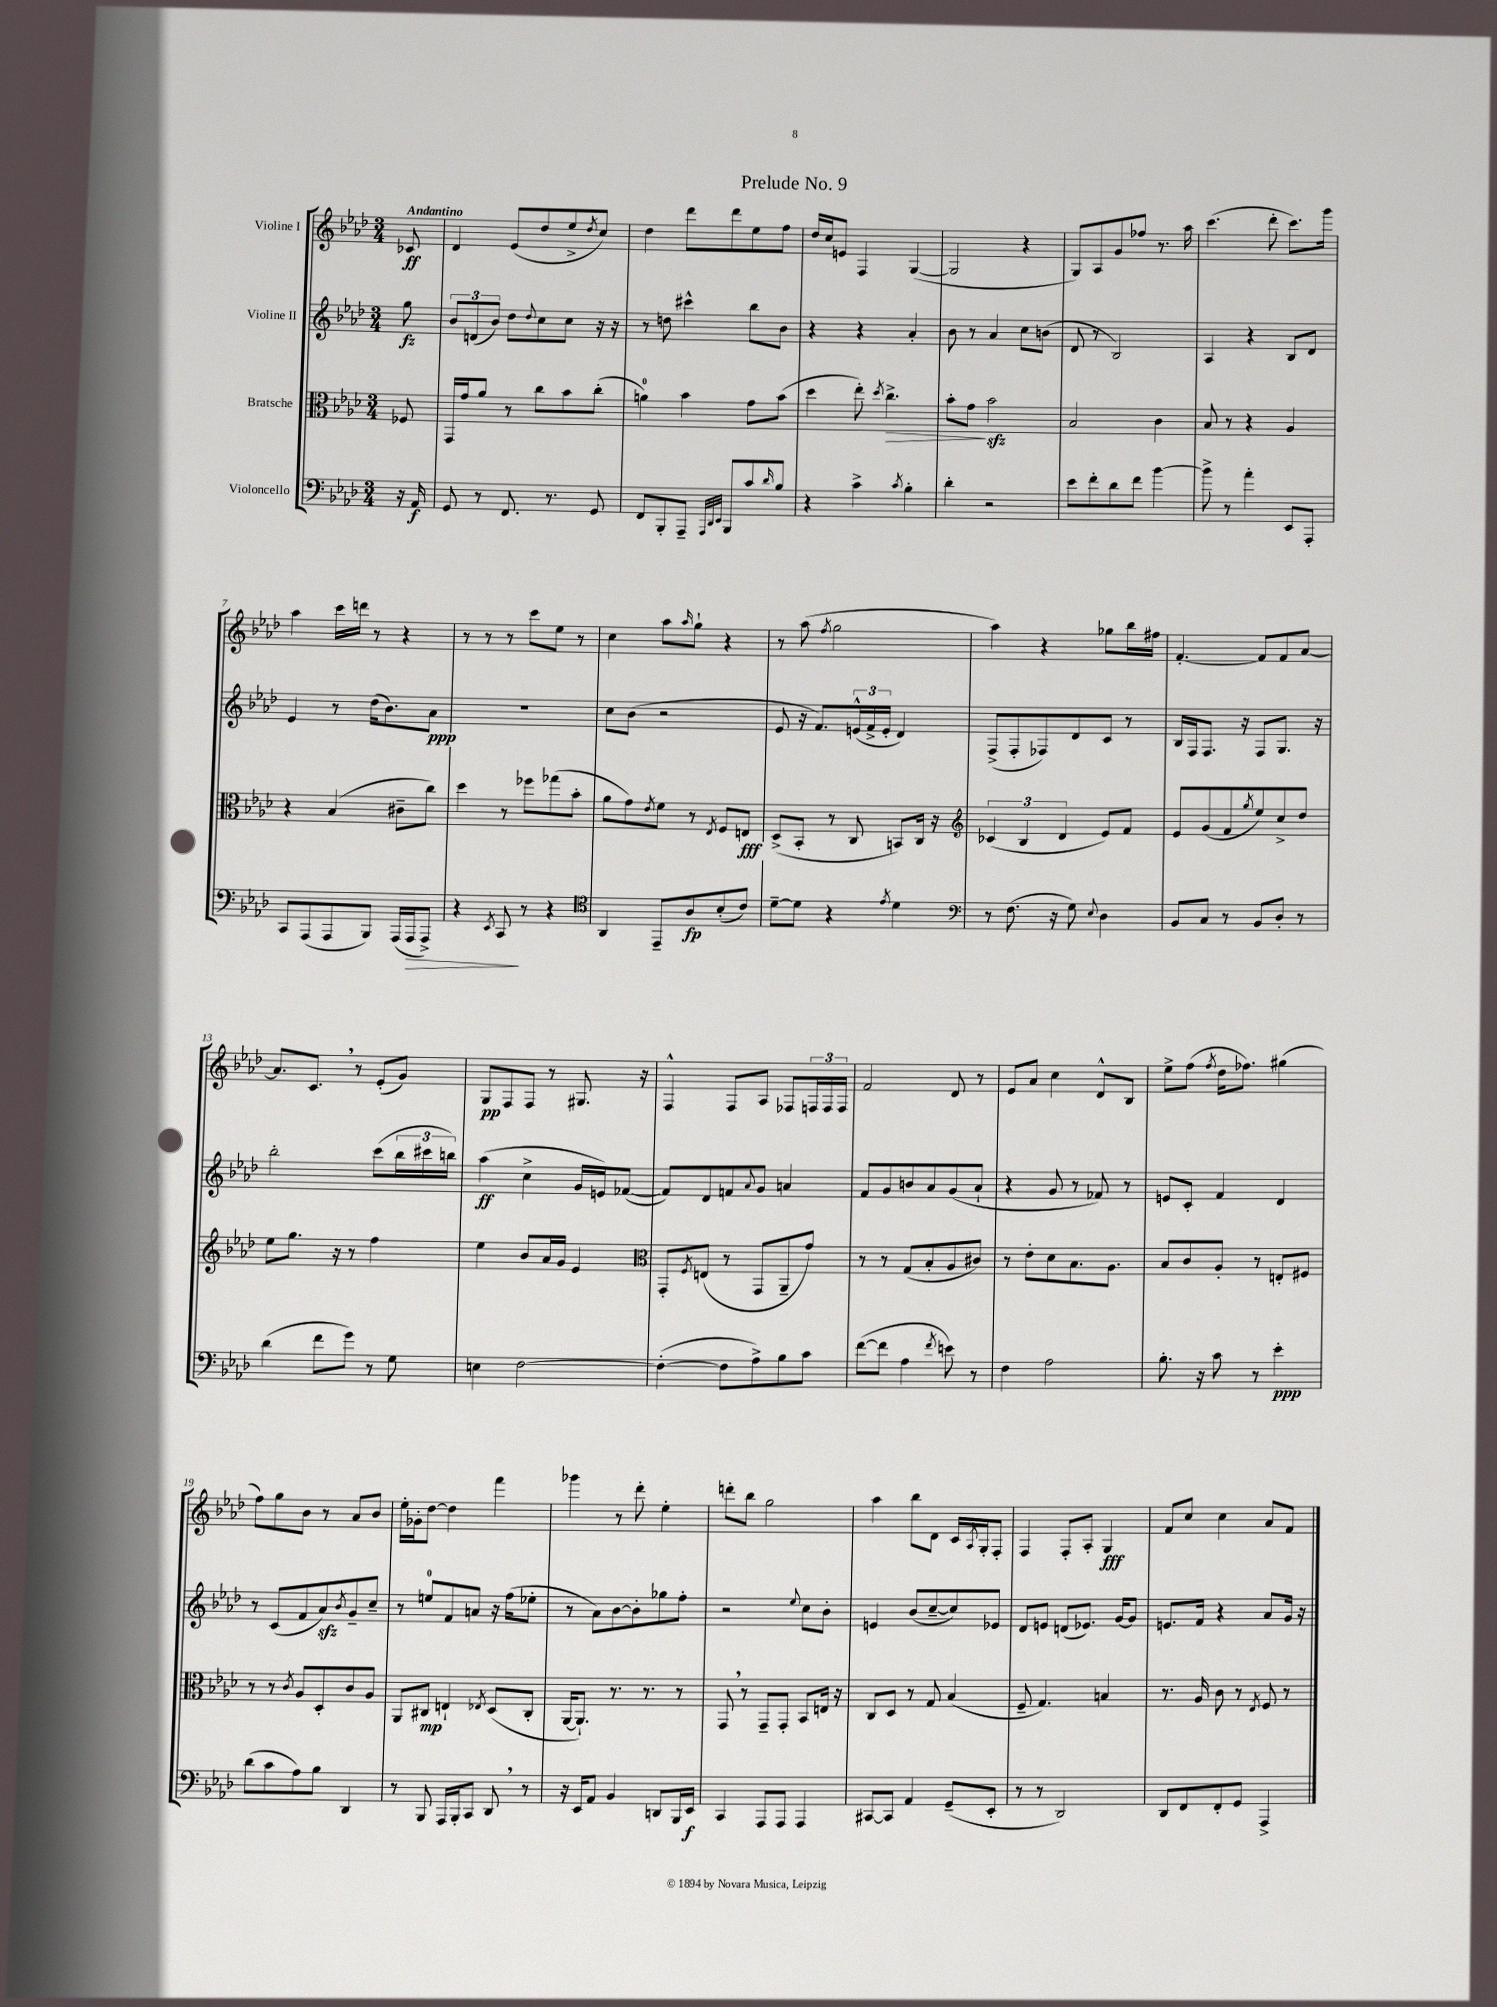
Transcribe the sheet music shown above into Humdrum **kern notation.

**kern	**kern	**kern	**kern
*staff4	*staff3	*staff2	*staff1
*clefF4	*clefC3	*clefG2	*clefG2
*k[b-e-a-d-]	*k[b-e-a-d-]	*k[b-e-a-d-]	*k[b-e-a-d-]
*M3/4	*M3/4	*M3/4	*M3/4
16r	8F-	8gg	8c-
16AA-	.	.	.
=	=	=	=
8GG	16GG	12b-	4d-
.	16g	.	.
.	.	(12d	.
8r	8a-	.	.
.	.	12b-)	.
8.FF	8r	8dd-	(8e-
.	.	8qqdd-	.
.	8cc	8cc	8dd-
8.r	.	.	.
.	8b-	8cc	8ee-^
.	.	.	8qdd-
8GG	(8cc'	16r	8cc)
.	.	16r	.
=	=	=	=
8FF	4a)	8r	4dd-
8BBB-'	.	8dd	.
8AAA-~	4b-	4ccc#^^	8ddd-
32qqAAA-	.	.	.
32qqDD-	.	.	.
32qqEE-	.	.	.
8BBB-	.	.	8ddd-
8c	8g	8bb-	8ee-
16qqd-	.	.	.
8B-	(8b-	8b-	8ff
=	=	=	=
4r	4dd-	4r	16dd-
.	.	.	16cc
.	.	.	8e
4c^	8ee-')	4r	4F
.	8qdd-	.	.
.	4.cc^	.	.
8qc	.	.	.
4B-'	.	4a-'	([4G
=	=	=	=
4d-'	8b-'	8b-	2G]
.	8g	8r	.
2r	2b-	4a-	.
.	.	8cc	4r
.	.	(8b	.
=	=	=	=
8e-	2B-	8d-	8G)
8f'	.	8r	8A-
8d-	.	2B-)	8g
8f	.	.	8ff-
[4b-	4c	.	8.r
.	.	.	16aa-
=	=	=	=
8b-^]	8B-	4A-	(4.ccc
8r	8r	.	.
4a-'	4r	4r	.
.	.	.	8ddd-'
8EE-	4A-	8B-	8.ccc)
8AAA-'	.	8d-	.
.	.	.	16ggg
=	=	=	=
8CC	4r	4e-	4aa-
(8AAA-	.	.	.
8AAA-	(4B-	8r	16ccc
.	.	.	16ddd
8BBB-)	.	(16dd-	8r
.	.	8.b-)	.
(16AAA-	8c#~	.	4r
16AAA-	.	.	.
8AAA-^)	8cc)	8a-	.
=	=	=	=
4r	4dd-	2.r	8r
.	.	.	8r
8qEE-	.	.	.
8CC	8r	.	8r
8r	8ff-	.	8ccc
4r	(8gg-	.	8ee-
.	8b-'	.	8r
=	=	=	=
*clefC4	*	*	*
4AA-	8a-	8cc	4cc
.	8g)	(8b-	.
.	8qe-	.	.
8EE-~	8f	2r	8aa-
.	.	.	16qqaa-
8A-	8r	.	8gg`
.	8qE-	.	.
(8B-'	8F	.	4r
8c)	8E	.	.
=	=	=	=
[8d-~	(8D-^	8e-	8r
8d-]	8BB-'	16r	(8aa-
.	.	8.f)	.
.	.	.	8qff
4r	8r	.	2gg
.	8C	(24e^^	.
.	.	24f^	.
.	.	24e'	.
8qe-	.	.	.
4d-	8BB)	4d-)	.
.	16C	.	.
.	16r	.	.
=	=	=	=
*clefF4	*clefG2	*	*
8r	(6c-	(8F^	4aa-)
(8.F	.	8F'	.
.	6B-	.	.
.	.	8F-)	4r
16r	.	.	.
.	6d-	.	.
8G)	.	8d-	.
8qqE-	.	.	.
4D-	8e-)	8c	8gg-
.	8f	8r	16bb-
.	.	.	16ff#
=	=	=	=
8BB-	8e-	16B-	[4.f'
.	.	16F	.
8C	(8g	8.F	.
8r	8f	.	.
.	.	16r	.
.	8qgg	.	.
8BB-	8ee-)	8F	8f]
8D-'	8cc^	8.G	8f
8r	8dd-	.	[8a-
.	.	16r	.
=	=	=	=
(4d-	8ee-	2bb-'	8.a-]
.	8.gg	.	.
.	.	.	8.c
8f	.	.	.
.	16r	.	.
8g)	8r	.	8r
8r	4ff	(8ccc	(8e-'
8G	.	24bb-	8g)
.	.	24ccc#	.
.	.	24bb)	.
=	=	=	=
4E	4ee-	(4aa-	8G
.	.	.	8F
[2F	8b-	4cc^	8F
.	16a-	.	8r
.	16g	.	.
.	4e-	16g	8.G#
.	.	16e)	.
.	.	([8f-	.
.	.	.	16r
=	=	=	=
*	*clefC3	*	*
(4F'_	8GG'	8f-])	4F^^
.	8qF	.	.
.	(8E	8d-	.
8F]	8r	8f	8F
.	.	8qqa-	.
8A-^)	8GG	8g	8A-
8B-	8AA-~	4a	8F-
8c	8g)	.	24F
.	.	.	24F
.	.	.	24F
=	=	=	=
([8f	8r	8f	2f
8f]	8r	8g	.
4A-	(8G	8b	.
.	8B-'	8a-	.
8qf	.	.	.
8e)	8A-	(8g	8d-
8r	8c#)	8a-`	8r
=	=	=	=
4F	8r	4r	8e-
.	8e-'	.	8a-
2A-	8d-	8g	4cc
.	8.B-	8r	.
.	.	8f-)	8d-^^
.	8.A-	.	.
.	.	8r	8B-
=	=	=	=
8.B-'	8B-	8e	8ee-^
.	8c	8c'	(8ff
16r	.	.	.
.	.	.	8qff
8c	8A-'	4f	16dd-
.	.	.	8.ff-)
8r	8r	.	.
4e-'	8E'	4d-	(4gg#
.	8F#	.	.
=	=	=	=
(8d-	8r	8r	8ff)
8c	8r	(8c	8gg
.	8qc	.	.
8A-)	8A-	8f	8b-
8B-	8D-'	8a-)	8r
.	.	8qb-	.
4DD-	8c	8g~	8a-
.	8A-	8cc~	8b-
=	=	=	=
8r	8AA-	8r	16ee-'
.	.	.	16g-'
8BBB-	8C#	8ee	[8dd-
16AAA-	4E`	8f	4dd-]
16BBB-'	.	.	.
8CC	.	8a	.
.	8qE-	.	.
8DD-	(8D-	16r	4fff
.	.	(16ff	.
8r	8C#'	8ee-'	.
=	=	=	=
16r	[16AA-	8r	4ggg-
16EE-	8.AA-`])	.	.
8AA-	.	8a-)	.
4BB-	8.r	[8b-	8r
.	.	8b-']	8ddd-'
.	8.r	.	.
8DD	.	8gg-	4ee-'
16BBB-	8r	8ff'	.
16EE-	.	.	.
=	=	=	=
4CC	8GG	2r	8ddd'
.	8r	.	8bb-
8AAA-	8GG~	.	2gg
8AAA-	8GG'	.	.
.	.	8qqee-	.
4AAA-	8BB-	8cc	.
.	16E	8b-'	.
.	16r	.	.
=	=	=	=
[8CC#	8C	4e	4aa-
8CC#]	8D-	.	.
4AA-	8r	(8b-	8bb-
.	8G	[8cc~	8d-
(8GG~	(4B-	8cc])	16c
.	.	.	8qA-
.	.	.	16G'
8EE-'	.	8e-	8F'
=	=	=	=
8r	8F~	8d-	4F
8r	4.G)	8e	.
2DD-)	.	(8d	8F'
.	.	8.e-)	8A-'
.	4B	.	4G
.	.	[16g	.
.	.	8g]	.
=	=	=	=
8DD-	8.r	8.e	8f
8FF	.	.	8cc
.	16A-	16f	.
8FF'	8c	4r	4cc
8GG	8r	.	.
.	8qE-	.	.
4AAA-^	8F	8a-	8a-
.	8r	16g	8f
.	.	16r	.
==	==	==	==
*-	*-	*-	*-
